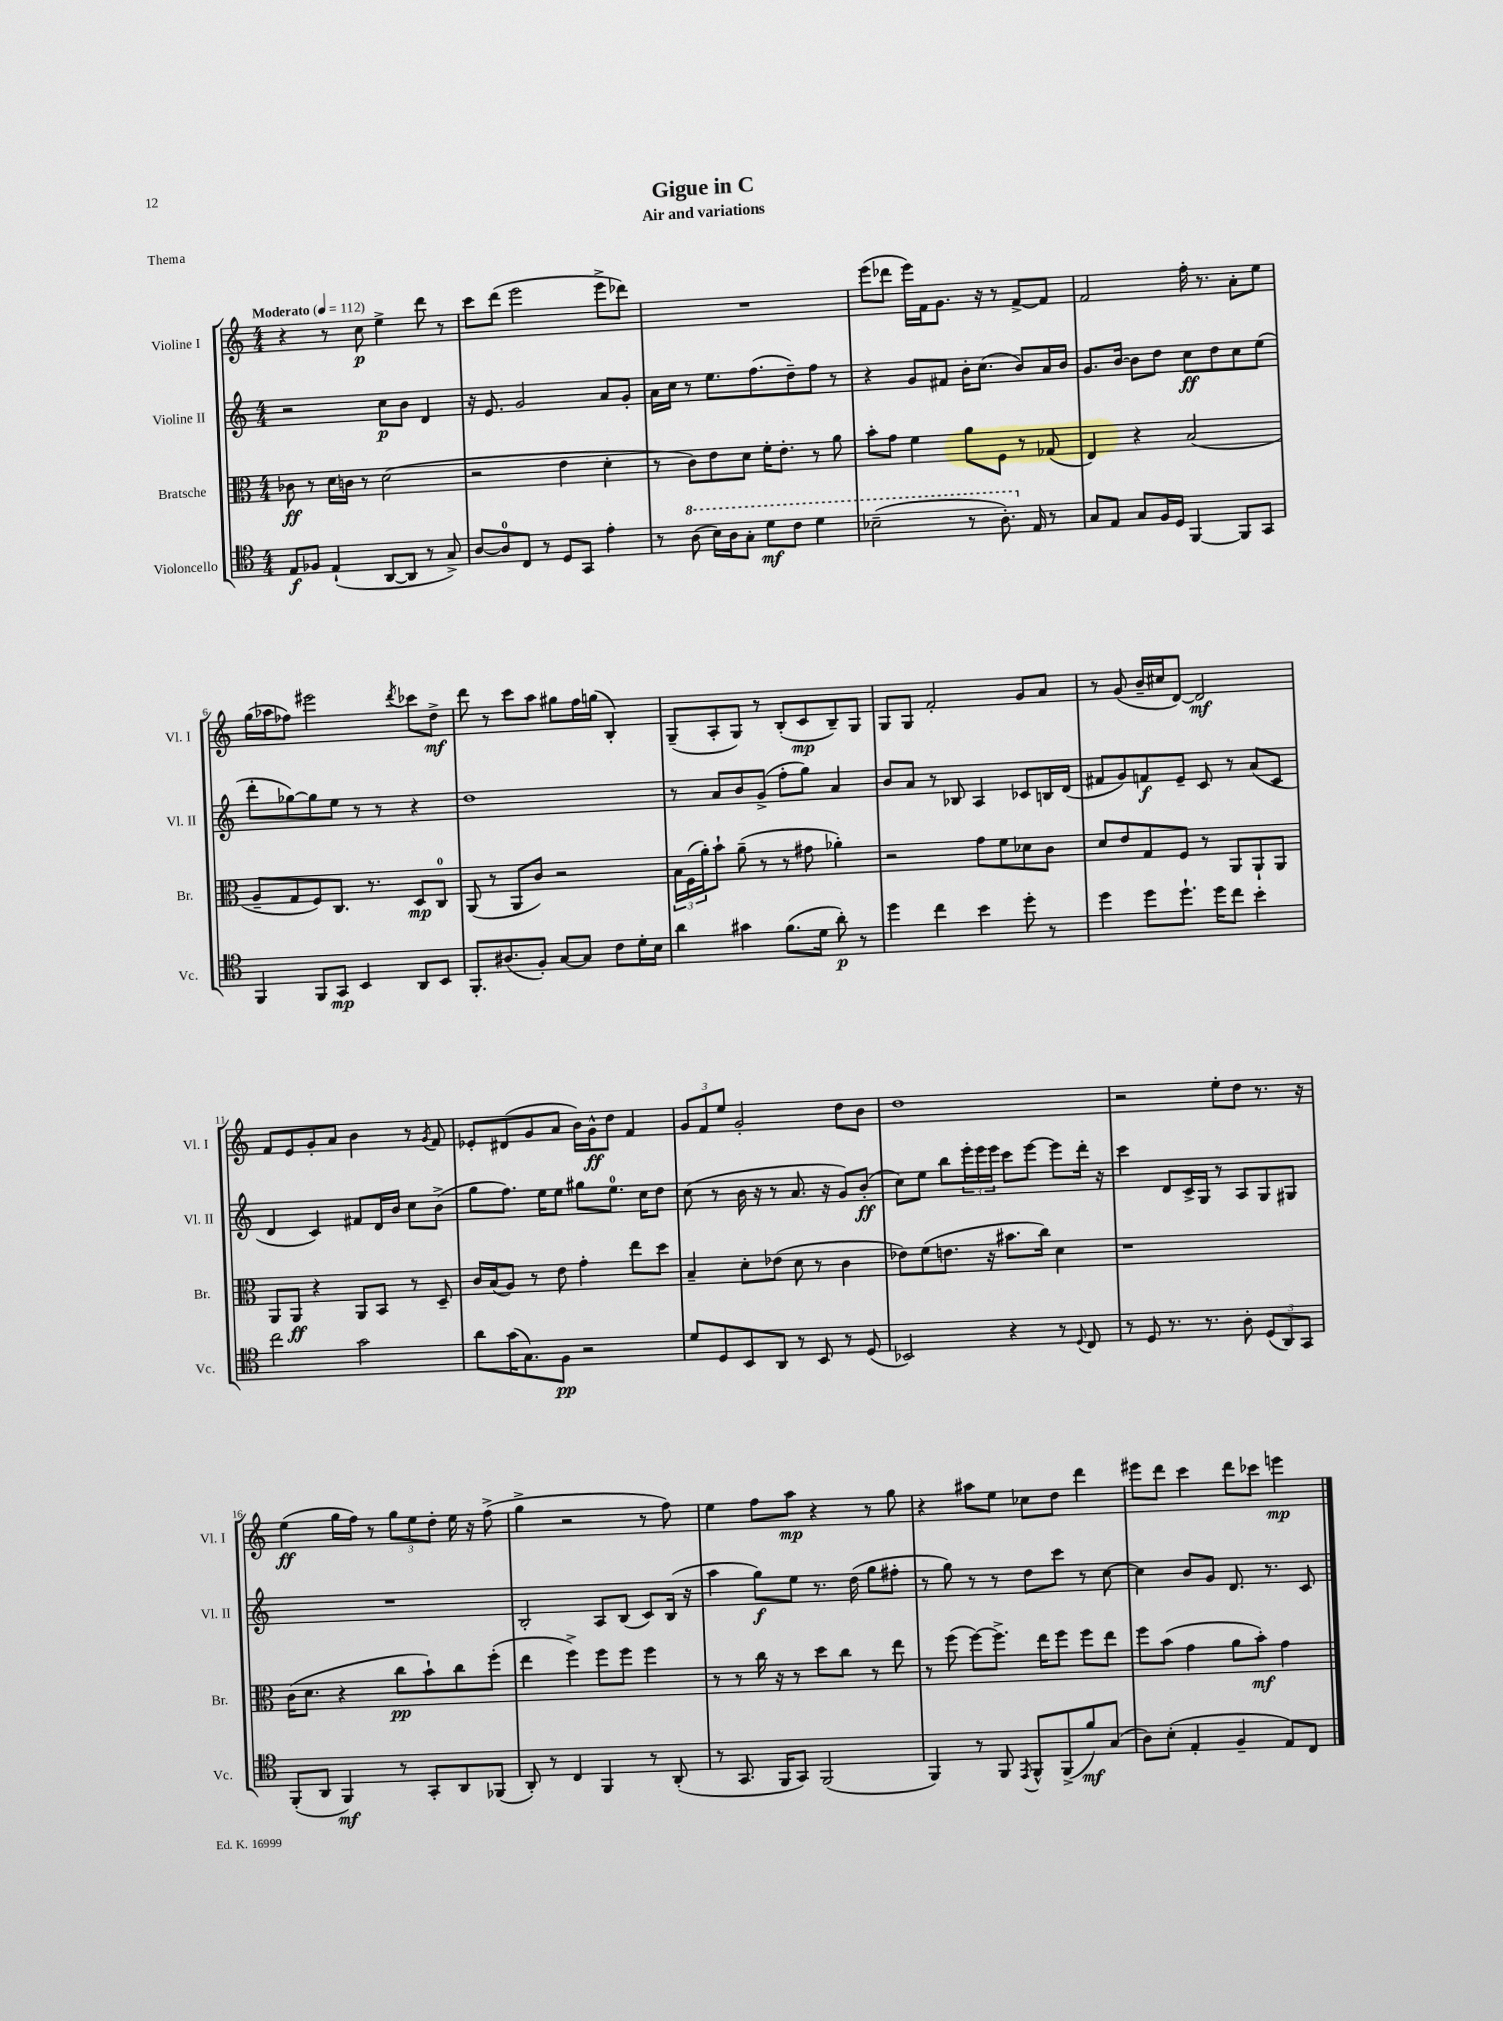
\header { title = "Gigue in C" subtitle = "Air and variations" piece = "Thema" }
<<
\new StaffGroup <<
\new Staff = "s0" \with { instrumentName = "Violine I" shortInstrumentName = "Vl. I" } {
    \clef treble \key c \major \numericTimeSignature \time 4/4 \tempo "Moderato" 4 = 112
    r4 r8 c''8\p e''4-> d'''8 r8 |
    c'''8 d'''8( e'''2 e'''8-> des'''8) |
    R1 |
    e'''8( des'''8 e'''16) f'16 g'8. r16 r8 f'8~-> f'8 |
    f'2 f''16-. r8. a'8-. e''8 |
    g''16( aes''16 fes''8) eis'''2 \acciaccatura { d'''8 } ces'''8 d''8->\mf |
    d'''8 r8 c'''8 a''8 gis''8 f''16 g''16( b4-.) |
    g8--( a8-. g8) r8 b8-.( c'8\mp b8--) g8 |
    g8 g8 f'2-. g'8 a'8 |
    r8 g'8( b'16-- cis''16 d'8~) d'2\mf |
    f'8 e'8 g'8-. a'8 b'4 r8 \acciaccatura { g'8 } f'8 |
    ees'8-. dis'8( g'8 a'8 b'16) g'16-^\ff d''8 f'4 |
    \tuplet 3/2 { g'8 f'8 e''8 } g'2-. d''8 b'8 |
    d''1 |
    r2 e''8-. d''8 r8. r16 |
    e''4\ff( g''16 f''16) r8 \tuplet 3/2 { g''8 e''8 d''8-. } e''16 r16 f''8->( |
    g''4-> r2 r8 f''8) |
    e''4 f''8 a''8\mp r4 r8 g''8 |
    r4 ais''8 e''8 ces''8 d''8 d'''4 |
    eis'''8 d'''8 c'''4 d'''8 ces'''8 e'''4\mp \bar "|." |
}
\new Staff = "s1" \with { instrumentName = "Violine II" shortInstrumentName = "Vl. II" } {
    \clef treble \key c \major \numericTimeSignature \time 4/4
    r2 c''8\p b'8 d'4 |
    r16 e'8. g'2 a'8 g'8-. |
    a'16 c''16 r8 e''8. f''8.( d''8--) f''8 r8 |
    r4 g'8 fis'8 b'16-. c''8.( b'8) a'16 b'16 |
    g'8. b'16~ b'8 d''8 c''8\ff d''8 c''8 e''8( |
    d'''8-. ges''8~) ges''8 e''8 r8 r8 r4 |
    d''1 |
    r8 a'8 b'8 g'8->( f''8-. g''8) a'4 |
    b'8 a'8 r8 bes8 a4 ces'8 b16 d'16( |
    fis'8 g'8) f'8\f e'8-- c'8 r8 a'8( c'8 |
    d'4 c'4) fis'8 d'16 b'16 c''8 b'8->( |
    g''8 f''8.) e''16 e''8 gis''8 e''8.-0 c''16 d''8 |
    c''8( r8 b'16 r16 r8 a'8. r16 g'8) b'8-.\ff( |
    c''8) e''8 b''8 \tuplet 3/2 { e'''16-. e'''16 e'''16 } c'''8 e'''8~ e'''8 d'''16-. r16 |
    c'''4 d'8 c'16-> g16 r8 a8 g8 gis8 |
    R1 |
    b2-. a8 b8( c'8) b16( r16 |
    a''4 g''8\f) e''8 r8. d''16( g''8 fis''8-. |
    r8 g''8) r8 r8 d''8 c'''8 r8 c''8~ |
    c''4 b'8 g'8 d'8. r8. c'8 \bar "|." |
}
\new Staff = "s2" \with { instrumentName = "Bratsche" shortInstrumentName = "Br." } {
    \clef alto \key c \major \numericTimeSignature \time 4/4
    ces'8\ff r8 d'16 c'16 r8 d'2( |
    r2 e'4 d'4-. |
    r8 c'8) e'8 d'8 f'16-. e'8.-. r8 a'8 |
    b'8-. g'8 f'4 a'8 f8 r8 ges8( |
    e4) r4 b2( |
    a8-- g8 f8) c8. r8. d8\mp c8-0 |
    a,8( r8 a,8 c'8) r2 |
    \tuplet 3/2 { b16 f16( a'16-.) } b'8-! a'8--( r8 r8 gis'8 aes'4-.) |
    r2 g'8 f'8 des'8 c'8 |
    d'8 e'8 g8 f8 r8 a,8 a,8-! a,8 |
    a,8 a,8\ff r4 a,8 b,8 r8 d8-- |
    c'16 b16( a8) r8 e'8 g'4-. e''8 d''8 |
    b4-- d'8-. ees'8( d'8 r8 c'4 |
    ees'8) f'8( e'8. r16 bis'8. c''16) d'4 |
    r1 |
    c'16( d'8. r4 c''8\pp b'8-!) c''8 f''8-.( |
    e''4 f''4->) f''8 f''8 f''4 |
    r8 r8 c''16 r16 r8 d''8 c''8 r8 e''8 |
    r8 f''8( f''8~) f''8.-> e''16 f''8 f''8 e''8 |
    f''8 b'8( g'4 a'8 b'8-.\mf) g'4 \bar "|." |
}
\new Staff = "s3" \with { instrumentName = "Violoncello" shortInstrumentName = "Vc." } {
    \clef tenor \key c \major \numericTimeSignature \time 4/4
    e8\f fes8 e4-!( a,8~ a,8 r8 g8->) |
    a8~ a8-0 c8 r8 d8 g,8 e'4-. |
    r8 \ottava #1 a'8( b'16) a'16 g'8-. d''8\mf c''8 d''4 |
    bes'2--( r8 a'8.-.) \ottava #0 e16 r8 |
    g8 e8 g8 f16 d16 f,4~ f,8 g,8 |
    f,4 f,8 g,8\mp b,4 a,8 b,8 |
    f,8.-. ais8.( f8-.) g8~ g8 c'8 d'16-. b16 |
    a'4 gis'4 f'8.( d'16 a'8-.\p) r8 |
    d''4 c''4 b'4 d''8-. r8 |
    d''4 d''8 d''8.-! d''16 c''8 b'4-. |
    c''2 g'2 |
    a'8 g'16( g8.) f8\pp r2 |
    d'8 d8 b,8 a,8 r8 b,8 r8 d8( |
    bes,2) r4 r8 \appoggiatura { d8 } c8 |
    r8 d8 r8. r8. a8-. \tuplet 3/2 { d8( a,8) g,8 } |
    f,8-.( a,8 f,4\mf) r8 g,8-. a,8 fes,8( |
    a,8-.) r8 c4 f,4 r8 a,8-.( |
    r8 g,8. f,16 g,8) f,2( |
    f,4) r8 f,8 \acciaccatura { e,8 } f,8-^ f,8->( f'8\mf) g8( |
    a8) b8-.( e4-. f4-- e8) c8 \bar "|." |
}
>>
>>
